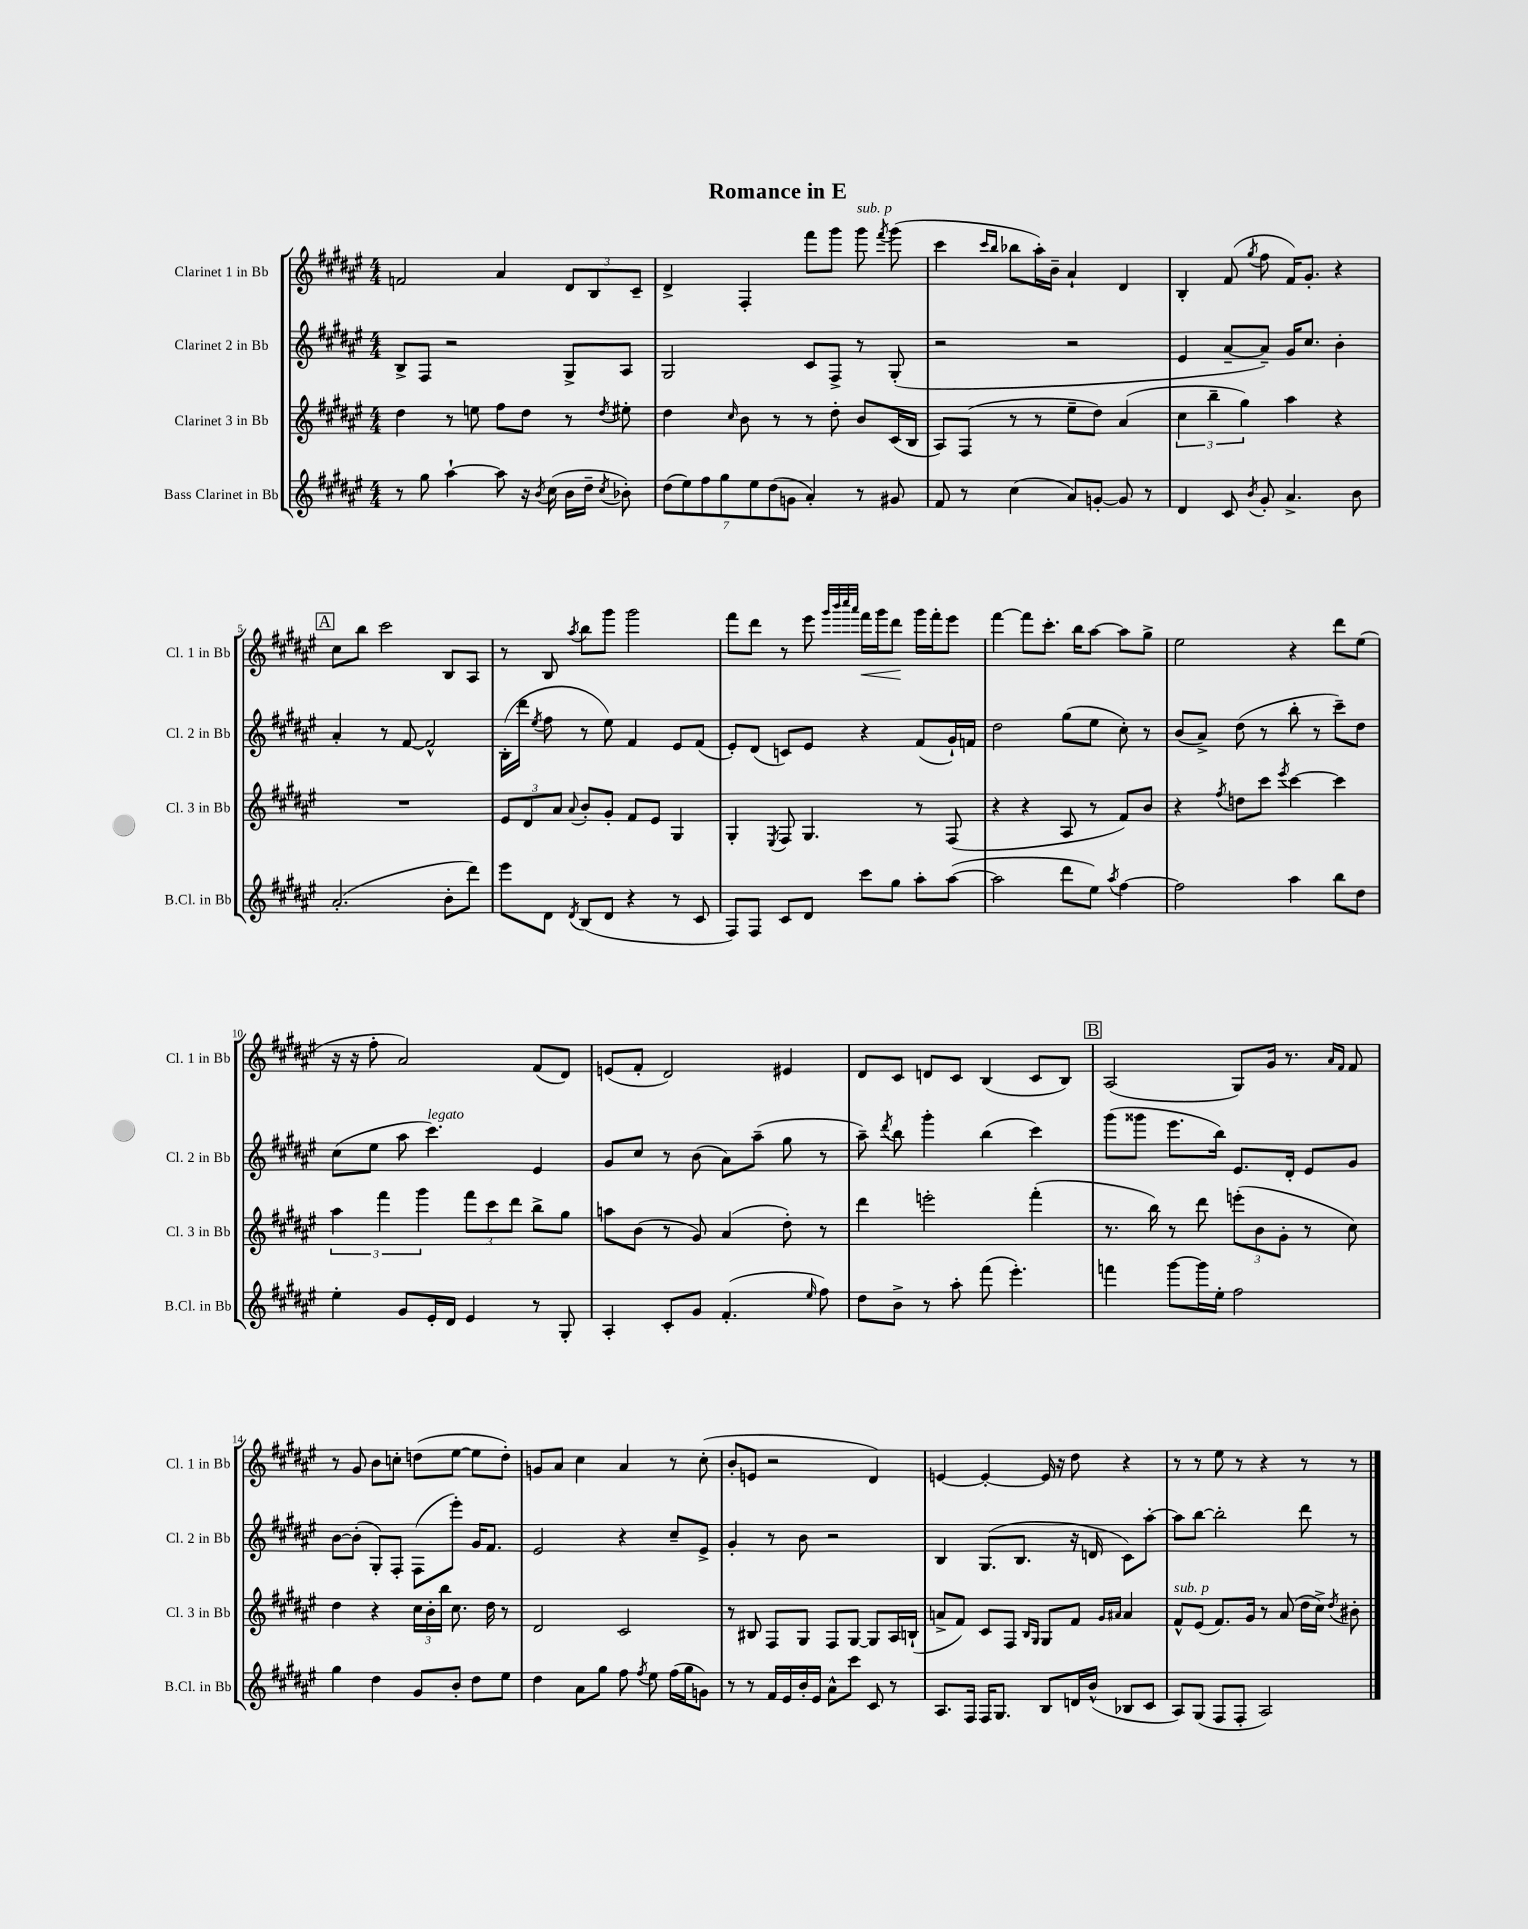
\header { title = "Romance in E" }
<<
\new StaffGroup <<
\new Staff = "s0" \with { instrumentName = "Clarinet 1 in Bb" shortInstrumentName = "Cl. 1 in Bb" } {
    \clef treble \key fis \major \numericTimeSignature \time 4/4
    \autoBeamOff f'2 ais'4 \tuplet 3/2 { dis'8[ b8 cis'8]-- } |
    dis'4-> fis4-. fis'''8[ gis'''8] gis'''8^\markup { \italic "sub. p" } \acciaccatura { fis'''8 } gis'''8( |
    cis'''4 \grace { cis'''16[ b''16] } bes''8[ ais''16-.) b'16]-- ais'4-! dis'4 |
    b4-. fis'8( \acciaccatura { gis''8 } fis''8 fis'16[) gis'8.]-. r4 |
    \mark \markup { \box "A" } cis''8[ b''8] cis'''2 b8[ ais8] |
    r8 b8 \acciaccatura { ais''8 } b''8[ gis'''8] gis'''2 |
    fis'''8[ dis'''8] r8 eis'''8 \grace { gis'''32[ b'''32 cis''''32 ais'''32] } fis'''16[\< gis'''16 dis'''8]\! gis'''16[ fis'''16-. eis'''8] |
    fis'''4~ fis'''8[ cis'''8.]-. b''16[ ais''8]~ ais''8[ gis''8]-> |
    eis''2 r4 dis'''8[ eis''8]( |
    r16 r16 fis''8-. ais'2) fis'8[( dis'8]) |
    e'8[( fis'8]-. dis'2) eis'4 |
    dis'8[ cis'8] d'8[ cis'8] b4( cis'8[ b8]) |
    \mark \markup { \box "B" } ais2( gis8[) gis'16] r8. \grace { ais'16[ fis'16] } fis'8 |
    r8 gis'8 b'8[ c''8]-. d''8[( eis''8]~ eis''8[ d''8]-.) |
    g'8[ ais'8] cis''4 ais'4 r8 cis''8-.( |
    b'8[-. e'8] r2 dis'4) |
    e'4~ e'4~-. e'16 r16 dis''8 r4 |
    r8 r8 eis''8 r8 r4 r8 r8 \bar "|." |
}
\new Staff = "s1" \with { instrumentName = "Clarinet 2 in Bb" shortInstrumentName = "Cl. 2 in Bb" } {
    \clef treble \key fis \major \numericTimeSignature \time 4/4
    \autoBeamOff b8[-> fis8] r2 gis8[-> ais8] |
    gis2 cis'8[ fis8]-> r8 gis8-.( |
    r2 r2 |
    eis'4 ais'8[~-- ais'8]--) gis'16[ cis''8.] b'4-. |
    \mark \markup { \box "A" } ais'4-. r8 fis'8~ fis'2-^ |
    b16[-.( dis'''16] \acciaccatura { eis''8 } fis''8 r8 eis''8) fis'4 eis'8[ fis'8]( |
    eis'8[-.) dis'8]( c'8[) eis'8] r4 fis'8[( gis'16-!) f'16] |
    dis''2 gis''8[( eis''8] cis''8-.) r8 |
    b'8[( ais'8]->) dis''8( r8 b''8-. r8 cis'''8[--) dis''8] |
    cis''8[( eis''8] ais''8 cis'''4.^\markup { \italic "legato" }) eis'4 |
    gis'8[ cis''8] r8 b'8( ais'8[) ais''8]--( gis''8 r8 |
    ais''8--) \acciaccatura { dis'''8 } b''8 gis'''4-. b''4( cis'''4) |
    \mark \markup { \box "B" } gis'''8[( gisis'''8] eis'''8.[ b''16]) eis'8.[ dis'16]-. eis'8[ gis'8] |
    b'8[~ b'8]-.( gis8[-.) fis8]-. fis8[( eis'''8]-.) gis'16[ fis'8.] |
    eis'2 r4 cis''8[-- eis'8]-> |
    gis'4-. r8 b'8 r2 |
    b4 gis8.[( b8.] r16 d'16 cis'8[) ais''8]~-. |
    ais''8[ b''8]~ b''2-. dis'''8 r8 \bar "|." |
}
\new Staff = "s2" \with { instrumentName = "Clarinet 3 in Bb" shortInstrumentName = "Cl. 3 in Bb" } {
    \clef treble \key fis \major \numericTimeSignature \time 4/4
    \autoBeamOff dis''4 r8 e''8 fis''8[ dis''8] r8 \acciaccatura { dis''8 } eis''8-. |
    dis''4 \grace { cis''16 } b'8 r8 r8 dis''8-. b'8[ cis'16( b16] |
    ais8[) fis8]( r8 r8 eis''8[-- dis''8]) ais'4( |
    \tuplet 3/2 { cis''4 b''4-- gis''4) } ais''4 r4 |
    \mark \markup { \box "A" } R1 |
    \tuplet 3/2 { eis'8[ dis'8 ais'8] } \appoggiatura { ais'8 } b'8[-. gis'8]-. fis'8[ eis'8] gis4 |
    gis4-. \acciaccatura { eis8 } fis8 gis4. r8 fis8( |
    r4 r4 ais8 r8 fis'8[) b'8] |
    r4 \acciaccatura { fis''8 } d''8[ cis'''8] \acciaccatura { eis'''8 } cis'''4~ cis'''4 |
    \tuplet 3/2 { ais''4 fis'''4 gis'''4 } \tuplet 3/2 { fis'''8[ cis'''8 dis'''8] } b''8[-> gis''8] |
    a''8[ b'8]( r8 gis'8) ais'4( dis''8-.) r8 |
    dis'''4 e'''2-. fis'''4-.( |
    \mark \markup { \box "B" } r8. b''16) r8 dis'''8 \tuplet 3/2 { e'''8[-.( b'8 gis'8]-. } r8 cis''8) |
    dis''4 r4 \tuplet 3/2 { cis''16[ b'16-. b''16] } cis''8. dis''16 r8 |
    dis'2 cis'2 |
    r8 bis8 fis8[ gis8] fis8[ gis8]~ gis8[ ais16 b16]-!( |
    a'8[-> fis'8]) cis'8[ fis8] \grace { b16[ gis16] } gis8[ fis'8] \grace { gis'16[ ais'16] } ais'4 |
    fis'8[-^^\markup { \italic "sub. p" } eis'8]( fis'8.[) gis'16] r8 ais'8( dis''16[ cis''16]->) \acciaccatura { dis''8 } bis'8-. \bar "|." |
}
\new Staff = "s3" \with { instrumentName = "Bass Clarinet in Bb" shortInstrumentName = "B.Cl. in Bb" } {
    \clef treble \key fis \major \numericTimeSignature \time 4/4
    \autoBeamOff r8 gis''8 ais''4~-! ais''8 r16 \acciaccatura { b'8 } cis''16( b'16[ dis''16]-- \acciaccatura { cis''8 } bes'8-.) |
    \tuplet 7/4 { dis''8[( eis''8) fis''8 gis''8 eis''8 dis''8( g'8] } ais'4-.) r8 gis'8 |
    fis'8 r8 cis''4( ais'8[) g'8]~-. g'8 r8 |
    dis'4 cis'8 \acciaccatura { b'8 } gis'8-. ais'4.-> b'8 |
    \mark \markup { \box "A" } ais'2.-.( b'8[-. dis'''8]) |
    eis'''8[ dis'8] \acciaccatura { dis'8 } b8[( dis'8] r4 r8 cis'8 |
    fis8[) fis8] cis'8[ dis'8] cis'''8[ gis''8] ais''8[-. ais''8]~( |
    ais''2 dis'''8[ eis''8]) \acciaccatura { ais''8 } fis''4~ |
    fis''2 ais''4 b''8[ dis''8] |
    eis''4-. gis'8[ eis'16-. dis'16] eis'4 r8 gis8-. |
    ais4-. cis'8[-. gis'8] fis'4.-.( \grace { eis''16 } fis''8) |
    dis''8[ b'8]-> r8 ais''8-. fis'''8( eis'''4.-.) |
    \mark \markup { \box "B" } f'''4 gis'''8[~ gis'''16 eis''16]-. fis''2 |
    gis''4 dis''4 gis'8[ b'8]-. dis''8[ eis''8] |
    dis''4 ais'8[ gis''8] fis''8 \acciaccatura { fis''8 } eis''8 fis''16[( gis''16 g'8]) |
    r8 r8 fis'16[ eis'16 b'16-. eis'16] ais'8[-^ cis'''8] cis'8 r8 |
    ais8.[ fis16] fis16[ gis8.] b8[ d'16 b'16]-^( bes8[ cis'8] |
    ais8[) gis8]( fis8[ fis8]-. ais2) \bar "|." |
}
>>
>>
